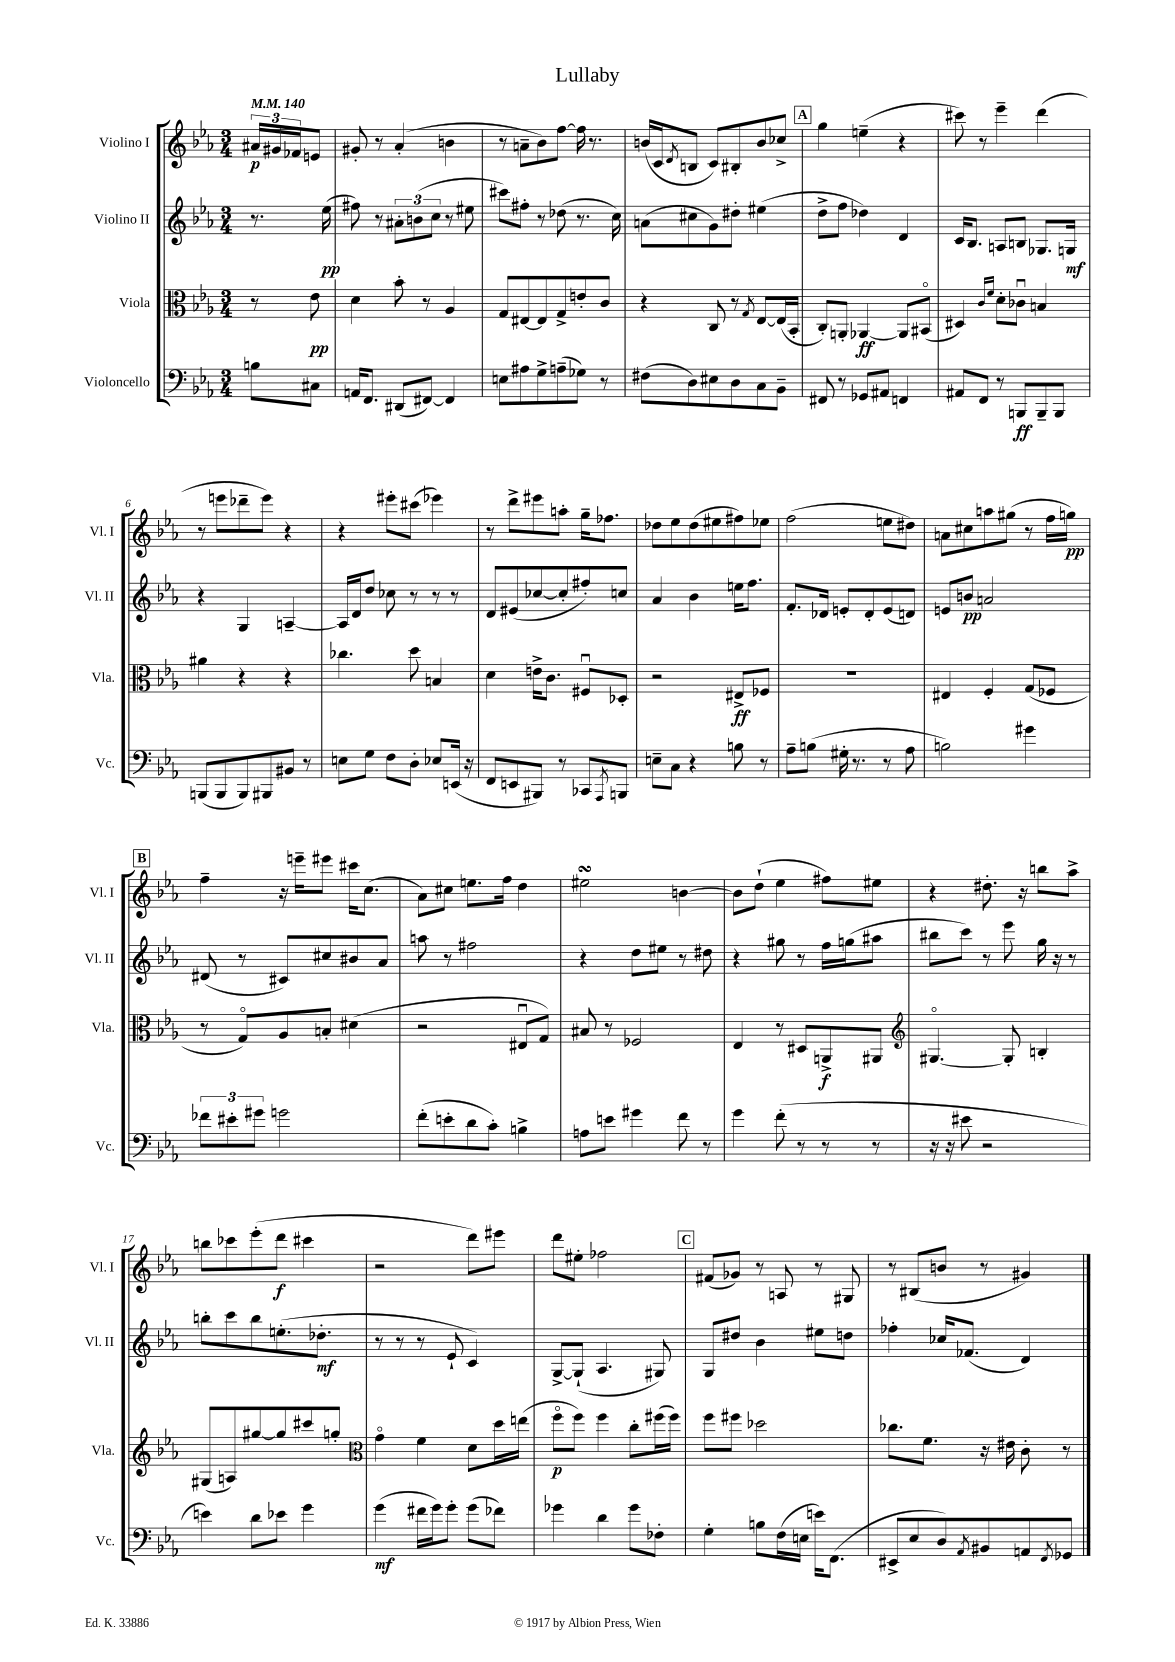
\header { title = "Lullaby" }
<<
\new StaffGroup <<
\new Staff = "s0" \with { instrumentName = "Violino I" shortInstrumentName = "Vl. I" } {
    \clef treble \key ees \major \numericTimeSignature \time 3/4 \partial 4 \tempo 4 = 140
    \tuplet 3/2 { ais'16\p gis'16 fes'16 } e'8 |
    gis'8-. r8 aes'4-.( b'4 |
    r8 a'8-- bes'8) f''8~ f''16 r8. |
    b'16( c'16 \acciaccatura { d'8 } b8 c'8) bis8-. b'8 ces''8-> |
    \mark \markup { \box "A" } g''4 e''4--( r4 |
    cis'''8) r8 ees'''4-- d'''4( |
    r8 e'''8 des'''8-- e'''8) r4 |
    r4 eis'''8-. cis'''8( ees'''4) |
    r8 d'''8-> eis'''8 a''8-. g''16-- fes''8. |
    des''8 ees''8 des''8( eis''8 fis''8) ees''8 |
    f''2( e''8 dis''8) |
    a'8 cis''8 a''8 gis''8( r8 f''16 g''16\pp) |
    \mark \markup { \box "B" } f''4-- r16 e'''16-- eis'''8 cis'''16 c''8.( |
    aes'8) cis''8 e''8. f''16 d''4 |
    eis''2\turn b'4~ |
    b'8 d''8-!( ees''4 fis''8) eis''8 |
    r4 dis''8.-. r16 b''8 aes''8-> |
    b''8 ces'''8 ees'''8-.( d'''8\f cis'''4 |
    r2 d'''8) eis'''8 |
    d'''8 eis''8-. fes''2 |
    \mark \markup { \box "C" } fis'8( ges'8) r8 a8 r8 gis8 |
    r8 bis8( b'8 r8 gis'4) \bar "|." |
}
\new Staff = "s1" \with { instrumentName = "Violino II" shortInstrumentName = "Vl. II" } {
    \clef treble \key ees \major \numericTimeSignature \time 3/4 \partial 4
    r8. ees''16\pp( |
    fis''8) r8 \tuplet 3/2 { ais'8-. b'8( c''8 } r8 eis''8 |
    cis'''8) fis''8-. r8 des''8( r8. c''16) |
    a'8( cis''8 g'8) dis''8-. eis''4( |
    \mark \markup { \box "A" } d''8-> f''8 des''4) d'4 |
    c'16 bes8. a8 b8 ges8. g16\mf |
    r4 g4 a4~-- |
    a16 d'16 d''8 ces''8 r8 r8 r8 |
    d'8 eis'8( ces''8~ ces''8-. fis''8-.) c''8 |
    aes'4 bes'4 e''16 f''8. |
    f'8.-. des'16 e'8-. des'8-. e'8( d'8) |
    e'8 b'8\pp a'2 |
    \mark \markup { \box "B" } dis'8( r8 cis'8) cis''8 bis'8 aes'8 |
    a''8 r8 fis''2 |
    r4 d''8 eis''8 r8 dis''8 |
    r4 gis''8 r8 f''16 g''16( ais''8 |
    bis''8 c'''8) r8 ees'''8 g''16 r16 r8 |
    b''8-. c'''8 b''8 e''8.-.( des''8.-.\mf |
    r8 r8 r8 ees'8-! c'4) |
    g8~-> g8-!( aes4. gis8) |
    \mark \markup { \box "C" } g8 dis''8 bes'4 eis''8 d''8 |
    fes''4-. ces''16 fes'8.( d'4) \bar "|." |
}
\new Staff = "s2" \with { instrumentName = "Viola" shortInstrumentName = "Vla." } {
    \clef alto \key ees \major \numericTimeSignature \time 3/4 \partial 4
    r8 ees'8\pp |
    d'4 bes'8-. r8 aes4 |
    g8 eis8~ eis8 g8-> e'8-. c'8 |
    r4 c8 r8 \acciaccatura { g8 } ees8~ ees16( bes,16-. |
    \mark \markup { \box "A" } c8-.) a,8-. aes,4~\ff aes,8 bis,8\flageolet( |
    dis4) \grace { c'16 f'16 } d'8-. ces'8\downbow b4 |
    ais'4 r4 r4 |
    ces''4. d''8 b4 |
    d'4 e'16-> c'8. fis8\downbow des8-. |
    r2 eis8->\ff fes8 |
    R2. |
    eis4 f4-. g8( fes8 |
    \mark \markup { \box "B" } r8 g8\flageolet) aes8 b8-. dis'4( |
    r2 eis8\downbow g8) |
    bis8 r8 fes2 |
    ees4 r8 dis8 a,8->\f ais,8 |
    \clef treble gis4.~\flageolet gis8-. b4-. |
    gis8( a8) gis''8~ gis''8 cis'''8 g''8-. |
    \clef alto g'4\flageolet f'4 d'8 d''16 e''16( |
    f''8\flageolet\p f''8) f''4 c''8-. fis''16( fis''16) |
    \mark \markup { \box "C" } f''8 fis''8 des''2 |
    ces''8. f'8. r16 eis'16 c'8-. r8 \bar "|." |
}
\new Staff = "s3" \with { instrumentName = "Violoncello" shortInstrumentName = "Vc." } {
    \clef bass \key ees \major \numericTimeSignature \time 3/4 \partial 4
    b8 cis8 |
    a,16 f,8. dis,8( fis,8~) fis,4 |
    e8 ais8 g8-> a8--( ges8) r8 |
    fis8( d8) eis8 d8 c8 bes,8-- |
    \mark \markup { \box "A" } fis,8 r8 ges,8 ais,8 f,4 |
    ais,8 f,8 r8 b,,8\ff b,,8-- b,,8 |
    b,,8( b,,8 b,,8) bis,,8 bis,8 r8 |
    e8 g8 f8 d8-. ees8 e,16( r16 |
    f,8 e,8 bis,,8) r8 ces,8 \acciaccatura { aes,,8 } b,,8 |
    e8-- c8 r4 b8 r8 |
    aes8-- b8( gis16-. r8. r8 aes8 |
    b2) gis'4 |
    \mark \markup { \box "B" } \tuplet 3/2 { fes'8 eis'8-. gis'8 } g'2 |
    f'8-.( e'8-. d'8 c'8-.) b4-> |
    a8 e'8 gis'4 f'8 r8 |
    g'4 f'8-.( r8 r8 r8 |
    r16 r16 eis'8 r2 |
    e'4) d'8 ees'8 g'4 |
    g'4\mf( fis'16 g'16) g'8-. g'8( fes'8) |
    ges'4 d'4 ges'8 fes8-. |
    \mark \markup { \box "C" } g4-. b8 f16( e16 e'16) f,8.( |
    eis,8-> ees8 d8) \acciaccatura { aes,8 } bis,8 a,8 \acciaccatura { f,8 } ges,8 \bar "|." |
}
>>
>>
